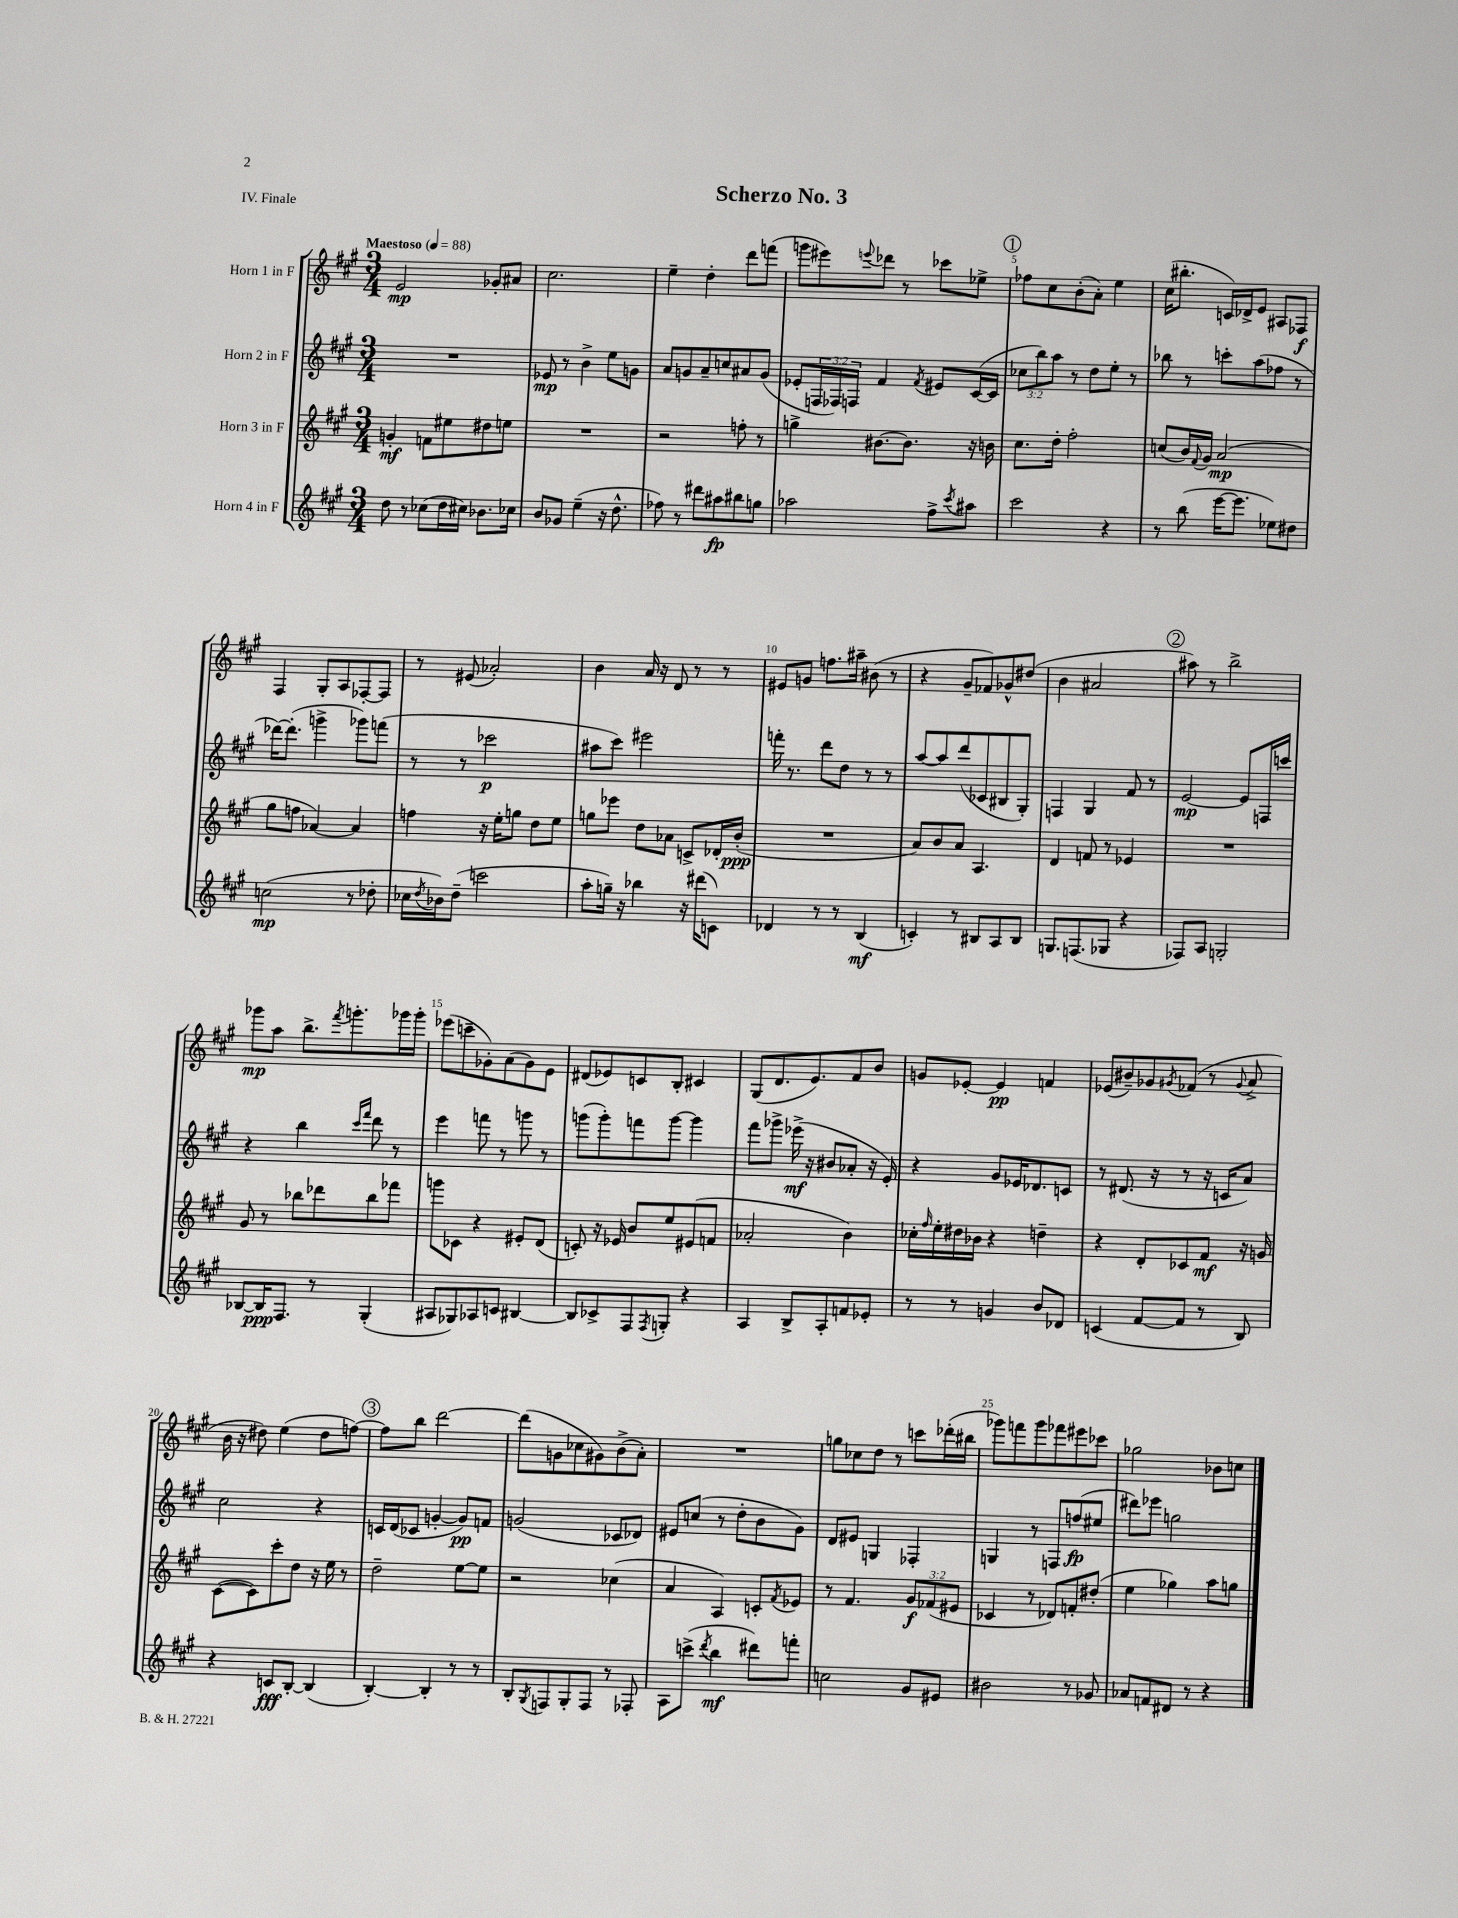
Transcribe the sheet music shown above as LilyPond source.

\header { title = "Scherzo No. 3" piece = "IV. Finale" }
<<
\new StaffGroup <<
\new Staff = "s0" \with { instrumentName = "Horn 1 in F" } {
    \clef treble \key a \major \numericTimeSignature \time 3/4 \tempo "Maestoso" 4 = 88
    e'2\mp ges'8-. ais'8 |
    cis''2. |
    e''4-- d''4-. d'''8 f'''8( |
    g'''8 eis'''8) \appoggiatura { e'''8 } des'''8 r8 ces'''8 ees''8-> |
    \mark \markup { \circle "1" } fes''8 cis''8 b'8-.( a'8-.) e''4 |
    cis''16( bis''8.-. c'16) des'16-> e'8 ais8 fes8\f |
    fis4 gis8-. a8 fes8~-. fes8 |
    r8 eis'8( aes'2-.) |
    b'4 a'16 r16 d'8 r8 r8 |
    eis'8 g'8 f''8. ais''16-- bis'8( r8 |
    r4 gis'8-- fes'8) ges'8-^ dis''8( |
    b'4 ais'2 |
    \mark \markup { \circle "2" } ais''8) r8 b''2-> |
    ges'''8\mp a''8 b''8.-> \acciaccatura { fis'''8 } g'''8.-. ges'''16 ges'''16-. |
    ees'''8( c'''8-- ges'8-.) a'8( ges'8) e'8 |
    dis'8( ees'8) c'8 b8-. cis'4 |
    gis8( d'8. e'8.) fis'8 b'8 |
    g'8 ees'8~-. ees'4\pp f'4 |
    ees'8( bis'8--) ges'8 \acciaccatura { gis'8 } fes'8( r8 \appoggiatura { gis'8 } a'8-> |
    b'16 r16 dis''8) e''4( dis''8 f''8~) |
    \mark \markup { \circle "3" } f''8 b''8 d'''2~ |
    d'''8( g'8 ces''8 gis'8) b'8->( a'8-.) |
    R2. |
    g''8 ces''8 d''8 r8 c'''8 des'''16-.( bis''16 |
    ges'''8) f'''8 ges'''8 fes'''8 eis'''8 ces'''8 |
    ges''2 bes'8 c''8 \bar "|." |
}
\new Staff = "s1" \with { instrumentName = "Horn 2 in F" } {
    \clef treble \key a \major \numericTimeSignature \time 3/4 \override Staff.TupletNumber.text = #tuplet-number::calc-fraction-text
    R2. |
    ees'8\mp r8 b'4-> e''8 g'8 |
    a'8 g'8 a'8-- c''8 ais'8 g'8( |
    ees'8-. \tuplet 3/2 { f16 fes16) f16 } fis'4 \acciaccatura { fis'8 } eis'8 cis'16~( cis'16 |
    \mark \markup { \circle "1" } \tuplet 3/2 { ces''8 b''8) a''8 } r8 d''8 e''8-. r8 |
    bes''8 r8 c'''8-. a''8( fes''8 r8 |
    des'''16~) des'''8.-.( g'''4-> ges'''8) f'''8( |
    r8 r8 ces'''2\p |
    ais''8 cis'''8) eis'''2 |
    f'''16-. r8. d'''8 d''8 r8 r8 |
    a''8~ a''8 d'''8( ces'8 bis8 gis8-.) |
    f4 gis4 fis'8 r8 |
    \mark \markup { \circle "2" } e'2~\mp e'8 f16 c'''16 |
    r4 b''4 \grace { cis'''16 fis'''16 } d'''8 r8 |
    e'''4 f'''8 r8 g'''8 r8 |
    g'''8( g'''8-.) f'''8 g'''8~ g'''4 |
    fis'''8 ges'''8-> ees'''16->\mf( r16 bis'8 aes'8-. r16 e'16-.) |
    r4 gis'8 ees'16 des'8. c'8 |
    r8 dis'8.( r16 r8 r16 c'16 a'8) |
    cis''2 r4 |
    \mark \markup { \circle "3" } c'16 d'16( ces'8 g'4~-. g'8\pp) f'8 |
    g'2( ces'8 des'8) |
    eis'8 c''8( r8 d''8-. b'8 gis'8) |
    d'8 eis'8 g4 fes4-. |
    g4 r8 f8 f''8\fp( eis''8 |
    dis'''8) ees'''8 g''2 \bar "|." |
}
\new Staff = "s2" \with { instrumentName = "Horn 3 in F" } {
    \clef treble \key a \major \numericTimeSignature \time 3/4 \override Staff.TupletNumber.text = #tuplet-number::calc-fraction-text
    g'4-.\mf f'8 eis''8 dis''8 e''8 |
    R2. |
    r2 f''8-. r8 |
    g''4-> bis'8.~ bis'8. r16 b'16 |
    \mark \markup { \circle "1" } cis''8. d''16-. fis''2-. |
    c''8( b'16) \appoggiatura { fis'8 } gis'16 a'2\mp( |
    gis''8 f''8 aes'4~) aes'4 |
    f''4 r16 e''16-. g''8 d''8 e''8 |
    g''8 ees'''8 d''8 aes'8 c'8-> des'16-. b'16-.\ppp( |
    R2. |
    a'8) b'8 a'8 a4. |
    d'4 f'8 r8 ees'4 |
    \mark \markup { \circle "2" } R2. |
    gis'8 r8 bes''8 des'''8 bes''8 fes'''8 |
    g'''8 ces'8 r4 eis'8-. d'8( |
    c'8-.) r16 ees'16 b'8 e''8 eis'8( f'8 |
    aes'2-. b'4) |
    ces''16-. \grace { fis''16 } e''16-. dis''16 bes'16 r4 d''4-- |
    r4 d'8-. ces'8 fis'8\mf r16 g'16 |
    cis'8~( cis'8) cis'''8-. d''8 r16 e''16 r8 |
    \mark \markup { \circle "3" } d''2-- e''8~ e''8 |
    r2 ces''4( |
    a'4 a4) c'8-. \acciaccatura { fis'8 } ees'8 |
    r8 fis'4. \tuplet 3/2 { gis'8\f fes'8( eis'8 } |
    ces'4 r8 des'8) f'8-. dis''8-.( |
    e''4 ges''4) a''8 g''8 \bar "|." |
}
\new Staff = "s3" \with { instrumentName = "Horn 4 in F" } {
    \clef treble \key a \major \numericTimeSignature \time 3/4
    d''8 r8 ces''8( d''16 cis''16) bes'8. ces''16 |
    b'8 ges'8 e''4--( r16 d''8.-^ |
    fes''8) r8 dis'''8 ais''8\fp bis''8 g''8 |
    aes''2 fis''8-> \acciaccatura { cis'''8 } ais''8 |
    \mark \markup { \circle "1" } cis'''2 r4 |
    r8 b''8( e'''16~ e'''8. ees''8) dis''8 |
    c''2\mp( r8 des''8-. |
    ces''16 \acciaccatura { d''8 } bes'16) d''8--( c'''2 |
    a''8-. g''16--) r16 bes''4 r16 dis'''16( c'8) |
    des'4 r8 r8 b4\mf( |
    c'4-.) r8 bis8 a8 bis8 |
    g8. f8.( ges8 r4 |
    \mark \markup { \circle "2" } fes8) a8 g2-. |
    bes8~ bes16\ppp fis8. r8 gis4-.( |
    ais8 ges8) aes8 c'8 bis4~ |
    bis8 ces'8-> fis8 \acciaccatura { fis8 } g8-. r4 |
    a4 b8-> a8-. f'8 ees'8-. |
    r8 r8 g'4 b'8 des'8 |
    c'4( fis'8~ fis'8 r8 b8) |
    r4 c'8\fff b8~-. b4( |
    \mark \markup { \circle "3" } b4~-.) b4-. r8 r8 |
    b8-. \acciaccatura { gis8 } f8 gis8-. f8 r8 fes8-. |
    a8 c'''8->( \acciaccatura { d'''8 } b''4\mf dis'''8) f'''8-. |
    c''2 gis'8 eis'8 |
    bis'2 r8 ges'8 |
    aes'8 f'8 dis'8 r8 r4 \bar "|." |
}
>>
>>
\layout { \context { \Score \override BarNumber.break-visibility = ##(#f #t #t) barNumberVisibility = #(every-nth-bar-number-visible 5) } }
